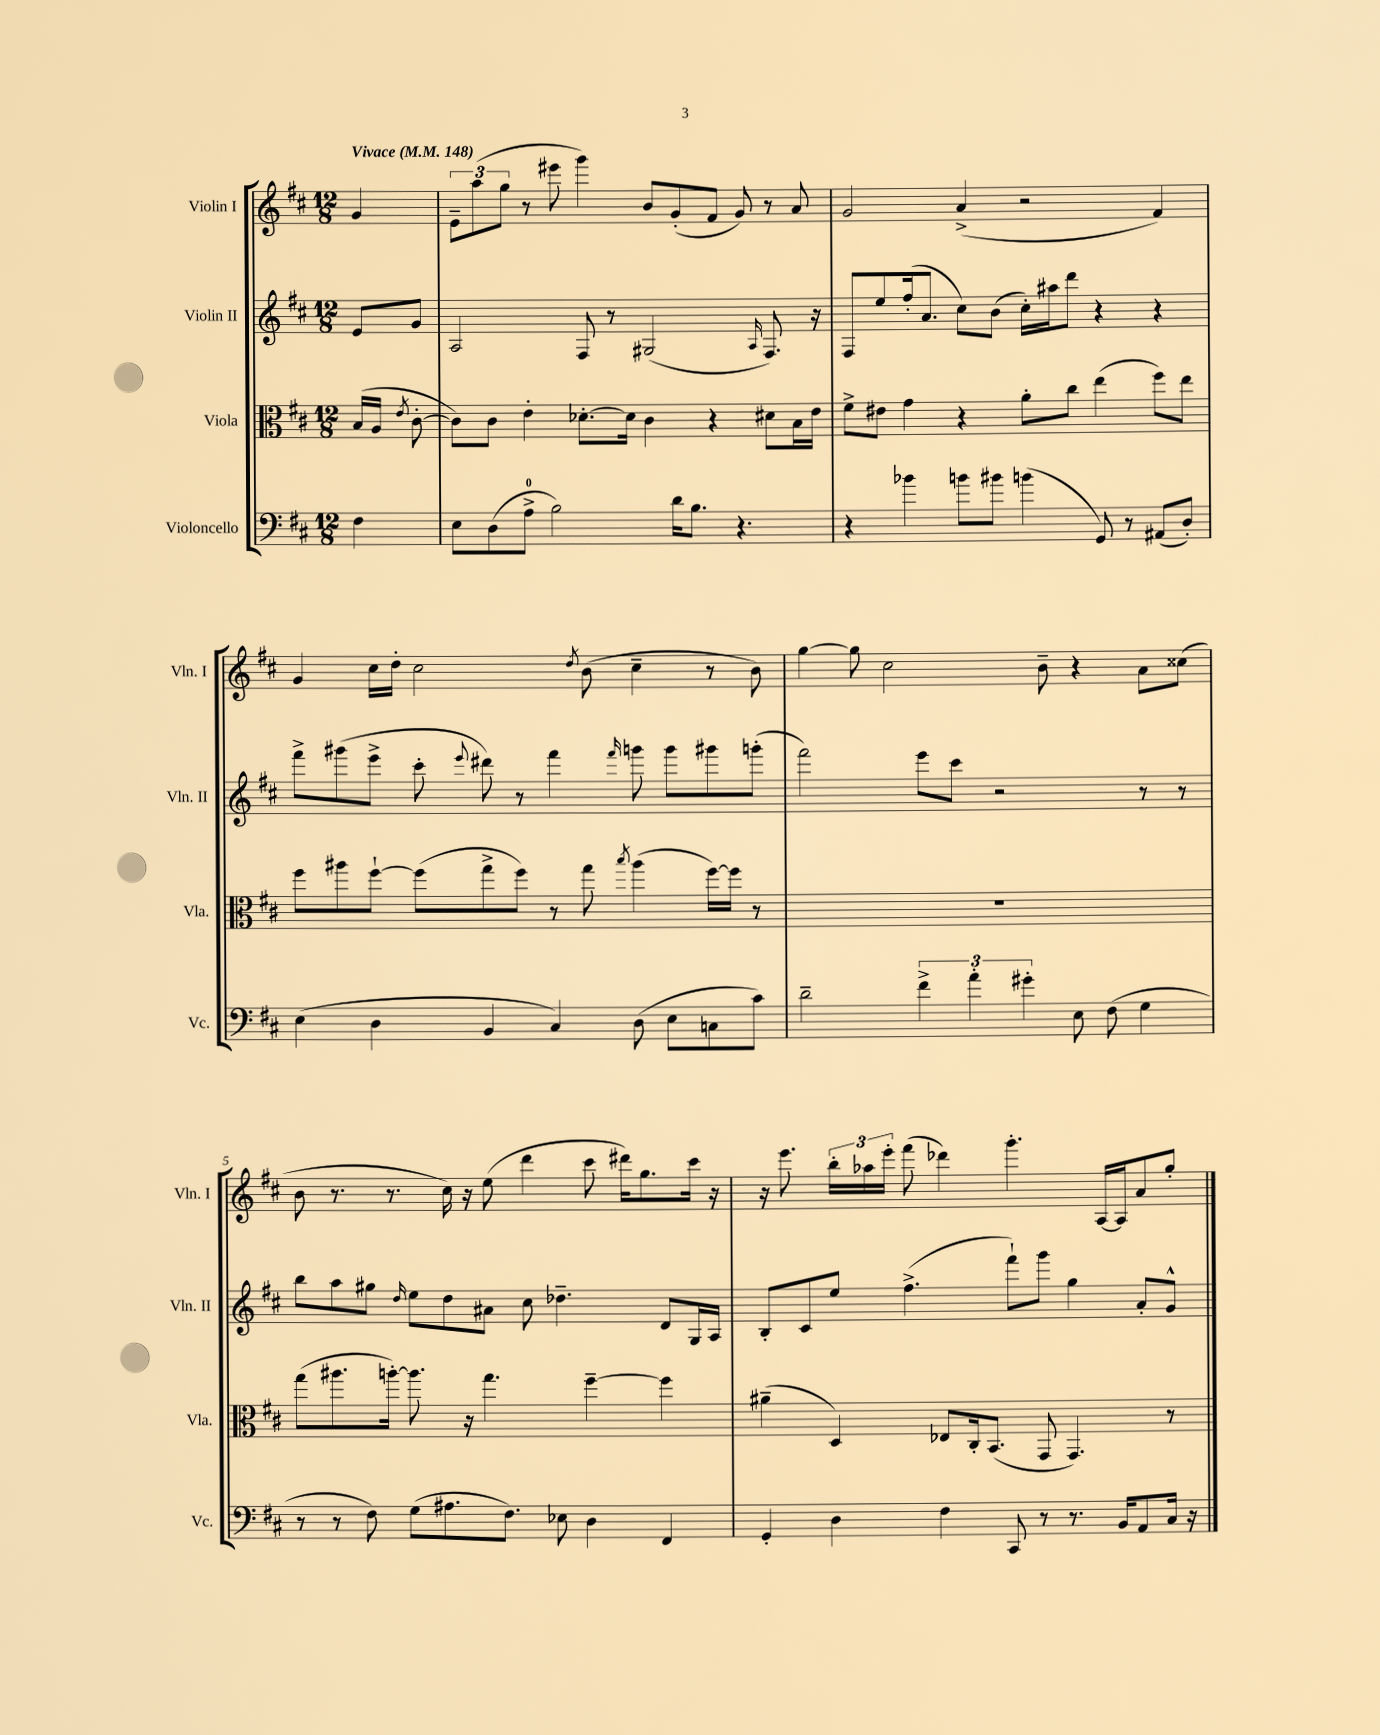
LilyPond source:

<<
\new StaffGroup <<
\new Staff = "s0" \with { instrumentName = "Violin I" shortInstrumentName = "Vln. I" } {
    \clef treble \key d \major \numericTimeSignature \time 12/8 \partial 4 \tempo "Vivace" 4 = 148
    \autoBeamOff g'4 |
    \tuplet 3/2 { e'8[-- a''8( g''8] } r8 eis'''8 g'''4) b'8[ g'8-.( fis'8] g'8) r8 a'8 |
    g'2 a'4->( r2 fis'4) |
    g'4 cis''16[ d''16]-. cis''2 \acciaccatura { d''8 } b'8( cis''4-- r8 b'8) |
    g''4~ g''8 cis''2 b'8-- r4 a'8[ cisis''8]( |
    b'8 r8. r8. cis''16) r16 e''8( d'''4 cis'''8 dis'''16[) g''8. cis'''16] r16 |
    r16 e'''8. \tuplet 3/2 { b''16[-. aes''16 e'''16]-. } fis'''8( des'''4) g'''4.-. a16[~ a16 a'8 g''8]-. \bar "|." |
}
\new Staff = "s1" \with { instrumentName = "Violin II" shortInstrumentName = "Vln. II" } {
    \clef treble \key d \major \numericTimeSignature \time 12/8 \partial 4
    \autoBeamOff e'8[ g'8] |
    a2 fis8 r8 gis2( \grace { a16 } fis8.) r16 |
    fis8[ e''8 fis''16-.( a'8.] cis''8[) b'8]( cis''16[-.) ais''16 d'''8] r4 r4 |
    fis'''8[-> gis'''8( e'''8]-> cis'''8-. \appoggiatura { e'''8 } dis'''8) r8 fis'''4 \grace { fis'''16 } g'''8 g'''8[ gis'''8 g'''8]-.( |
    fis'''2) e'''8[ cis'''8] r2 r8 r8 |
    b''8[ a''8 gis''8] \grace { d''16 } e''8[ d''8 ais'8] cis''8 des''4.-- d'8[ g16 a16] |
    b8[-. cis'8 e''8] fis''4.->( fis'''8[-!) g'''8] g''4 a'8[-. g'8]-^ \bar "|." |
}
\new Staff = "s2" \with { instrumentName = "Viola" shortInstrumentName = "Vla." } {
    \clef alto \key d \major \numericTimeSignature \time 12/8 \partial 4
    \autoBeamOff b16[( a16] \acciaccatura { e'8 } cis'8~-. |
    cis'8[) cis'8] e'4-. des'8.[~-. des'16] cis'4 r4 dis'8[ b16 e'16] |
    fis'8[-> eis'8] g'4 r4 a'8[-. cis''8] e''4( fis''8[) e''8] |
    fis''8[ ais''8 fis''8]~-! fis''8[( g''8-> fis''8]) r8 g''8 \acciaccatura { b''8 } ais''4( fis''16[~) fis''16] r8 |
    R1. |
    g''8[( ais''8. a''16]~-.) a''8. r16 g''4. fis''4~-- fis''4 |
    ais'4--( d4) ees8[ cis16-. b,8.]( g,8 g,4.) r8 \bar "|." |
}
\new Staff = "s3" \with { instrumentName = "Violoncello" shortInstrumentName = "Vc." } {
    \clef bass \key d \major \numericTimeSignature \time 12/8 \partial 4
    \autoBeamOff fis4 |
    e8[ d8( a8]-0-> b2) d'16[ b8.] r4. |
    r4 bes'4 b'8[ bis'8] b'4( g,8) r8 ais,8[( d8]-.) |
    e4( d4 b,4 cis4) d8( e8[ c8 cis'8]) |
    d'2-- \tuplet 3/2 { fis'4-> a'4-. gis'4-. } e8 fis8( g4 |
    r8 r8 fis8) g8[( ais8. fis8.]) ees8 d4 fis,4 |
    g,4-. d4 fis4 cis,8 r8 r8. b,16[ a,8 cis16] r16 \bar "|." |
}
>>
>>
\layout { \context { \Score \override BarNumber.break-visibility = ##(#f #t #t) barNumberVisibility = #(every-nth-bar-number-visible 5) } }
